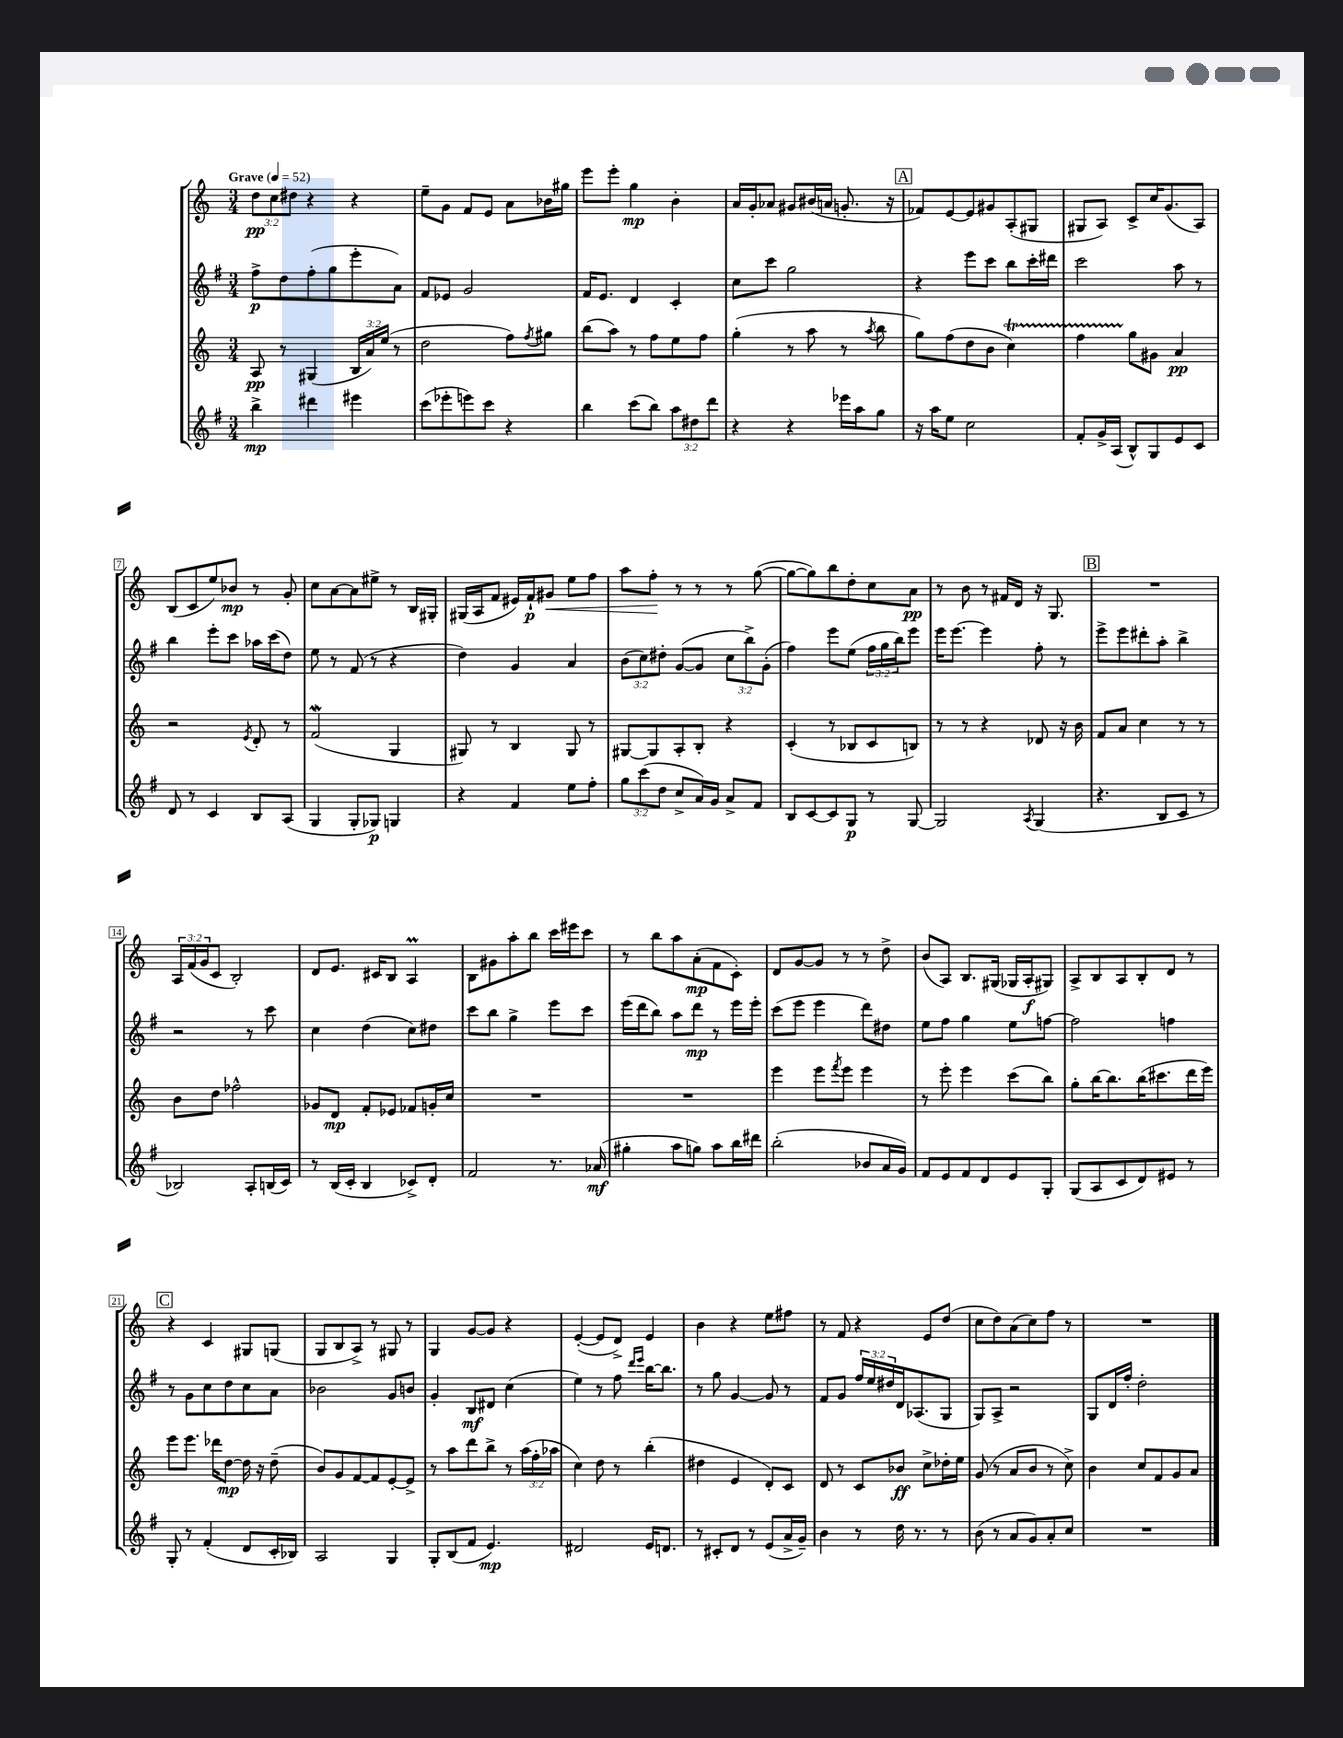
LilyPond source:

<<
\new StaffGroup <<
\new Staff = "s0" {
    \clef treble \key c \major \numericTimeSignature \time 3/4 \override Staff.TupletNumber.text = #tuplet-number::calc-fraction-text \tempo "Grave" 4 = 52
    \tuplet 3/2 { d''8\pp c''8 dis''8 } r4 r4 |
    e''8-- g'8 f'8 e'8 a'8 bes'16 gis''16 |
    e'''8 e'''8-. g''4\mp b'4-. |
    a'16 g'16-. aes'8 gis'8 bis'16( a'16 g'8.-. r16 |
    \mark \markup { \box "A" } fes'8) e'8~ e'8 gis'8 a8-.( gis8 |
    gis8 a8) c'8-> c''16 g'8.( a8) |
    b8( c'8 e''8) bes'8\mp r8 g'8-. |
    c''8 a'8~ a'8 eis''8-> r8 b16 gis16-. |
    gis16( a16 f'8 eis'16) f'16-!\p gis'8\< e''8 f''8 |
    a''8 f''8-.\! r8 r8 r8 g''8~( |
    g''8~ g''8) b''8 d''8-. c''8 a'8\pp |
    r8 b'8 r8 fis'16 d'16 r16 g8. |
    \mark \markup { \box "B" } R2. |
    \tuplet 3/2 { a16 f'16( g'16 } c'8 b2-.) |
    d'8 e'8. cis'16 b8 a4\prall |
    b8 gis'8 a''8-. b''8 c'''16 eis'''16 c'''8 |
    r8 b''8 a''8 a'8-.\mp( f'8 c'8-.) |
    d'8 g'8~ g'8 r8 r8 d''8-> |
    b'8( a8) b8. gis16( ges16 a16-.\f gis8) |
    a8-> b8 a8 b8-. d'8 r8 |
    \mark \markup { \box "C" } r4 c'4 gis8 g8( |
    g8 b8 a8->) r8 gis8 r8 |
    g4 g'8~ g'8 r4 |
    e'4~-.( e'8 d'8->) e'4 |
    b'4 r4 e''8 fis''8 |
    r8 f'8 r4 e'8 d''8( |
    c''8 d''8) a'8( c''8) f''8 r8 |
    R2. \bar "|." |
}
\new Staff = "s1" {
    \clef treble \key g \major \numericTimeSignature \time 3/4 \override Staff.TupletNumber.text = #tuplet-number::calc-fraction-text
    fis''8->\p d''8 fis''8-.( g''8 e'''8-. a'8) |
    fis'8 ees'8 g'2 |
    fis'16 e'8. d'4 c'4-. |
    c''8 c'''8 g''2 |
    \mark \markup { \box "A" } r4 e'''8 c'''8 b''8 c'''16-. dis'''16 |
    c'''2 a''8 r8 |
    b''4 e'''8-. c'''8 aes''16 c'''16( d''8) |
    e''8 r8 fis'8( r8 r4 |
    d''4) g'4 a'4 |
    \tuplet 3/2 { b'8( c''8) dis''8-. } g'8~( g'8 \tuplet 3/2 { c''8 b''8->) g'8-.( } |
    fis''4) e'''8 e''8( \tuplet 3/2 { fis''16 g''16 b''16) } e'''8 |
    e'''16 e'''8.~ e'''4 fis''8-. r8 |
    \mark \markup { \box "B" } e'''8-> e'''8 dis'''8-. a''8-. b''4-> |
    r2 r8 c'''8 |
    c''4 d''4( c''8) dis''8 |
    c'''8 b''8 g''4-> e'''8 c'''8 |
    e'''16( d'''16 b''8) a''8 d'''8\mp r8 e'''16 e'''16-. |
    c'''8( e'''8 e'''4 d'''8) dis''8 |
    e''8 fis''8 g''4 e''8 f''8~ |
    f''2 f''4 |
    \mark \markup { \box "C" } r8 g'8 c''8 d''8 c''8 a'8 |
    bes'2 g'8 b'8 |
    g'4-. b8\mf dis'8 c''4( |
    e''4) r8 fis''8 \grace { d'''16 e'''16 } b''16~ b''8. |
    r8 g''8 g'4~ g'8 r8 |
    fis'8 g'8 \tuplet 3/2 { fis''16 e''16 dis''16 } d'16 aes8.( g8 |
    g8) a8-> r2 |
    g8 d'16 fis''16-. d''2-. \bar "|." |
}
\new Staff = "s2" {
    \clef treble \key c \major \numericTimeSignature \time 3/4 \override Staff.TupletNumber.text = #tuplet-number::calc-fraction-text
    a8\pp r8 gis4( \tuplet 3/2 { b16 a'16) e''16( } r8 |
    d''2 f''8) \acciaccatura { f''8 } gis''8 |
    b''8( a''8) r8 f''8 e''8 f''8 |
    g''4-.( r8 a''8 r8 \acciaccatura { a''8 } b''8 |
    \mark \markup { \box "A" } g''8) f''8( d''8 b'8 c''4\startTrillSpan) |
    f''4 g''8\stopTrillSpan gis'8 a'4\pp |
    r2 \acciaccatura { e'8 } d'8-. r8 |
    f'2\mordent( g4 |
    gis8) r8 b4 gis8 r8 |
    gis8~ gis8 a8-. b8-. r4 |
    c'4-.( r8 bes8 c'8 b8) |
    r8 r8 r4 des'8 r16 b'16 |
    \mark \markup { \box "B" } f'8 a'8 c''4 r8 r8 |
    b'8 d''8 fes''2-^ |
    ges'8 d'8\mp f'8-. ees'8 fes'8 g'16-. c''16 |
    R2. |
    R2. |
    e'''4 e'''8 \acciaccatura { f'''8 } e'''8 e'''4 |
    r8 e'''8-. e'''4 c'''8( b''8) |
    g''8-. b''16~ b''8. b''16( cis'''8. d'''16 e'''16) |
    \mark \markup { \box "C" } e'''8 e'''8. des'''16 d''8~\mp d''16 r16 d''8--( |
    b'8) g'8 f'8~ f'8 e'8~-. e'8-> |
    r8 a''8 d'''8 b''8-> r8 \tuplet 3/2 { a''16( f''16-. aes''16 } |
    c''4) d''8 r8 b''4-.( |
    dis''4 e'4 d'8-.) c'8 |
    d'8 r8 c'8 bes'8\ff c''8-> des''16-. e''16 |
    g'8( r8 a'8 b'8 r8 c''8->) |
    b'4 c''8 f'8 g'8 a'8 \bar "|." |
}
\new Staff = "s3" {
    \clef treble \key g \major \numericTimeSignature \time 3/4 \override Staff.TupletNumber.text = #tuplet-number::calc-fraction-text
    b''4->\mp dis'''4 eis'''4 |
    c'''8( ees'''8-. e'''8) c'''8 r4 |
    b''4 c'''8( b''8) \tuplet 3/2 { a''8 dis''8 d'''8 } |
    r4 r4 ees'''16 a''16 g''8 |
    \mark \markup { \box "A" } r16 a''16 e''8 c''2 |
    fis'8-. g'16-> a16( b8-^) g8 e'8 c'8 |
    d'8 r8 c'4 b8 a8( |
    g4 g8-. ges8\p) g4 |
    r4 fis'4 e''8 fis''8-. |
    \tuplet 3/2 { g''8 c'''8( d''8 } c''8-> a'16) g'16 a'8-> fis'8 |
    b8 c'8~ c'8 g8\p r8 g8~ |
    g2 \acciaccatura { a8 } g4( |
    \mark \markup { \box "B" } r4. b8 c'8 r8 |
    bes2) a8-. b16( c'16) |
    r8 b16( c'16-. b4 ces'8->) d'8-. |
    fis'2 r8. aes'16\mf( |
    gis''4-. a''8 g''8) a''8 b''16 dis'''16 |
    b''2-.( bes'8 a'16 g'16) |
    fis'8 e'8 fis'8 d'8 e'8 g8-. |
    g8( a8 c'8 d'8) eis'8 r8 |
    \mark \markup { \box "C" } g8-. r8 fis'4-.( d'8 c'16-. bes16) |
    a2 g4 |
    g8-. b8( fis'8 e'4.\mp) |
    dis'2 e'16 d'8. |
    r8 cis'8-. d'8 r8 e'8( a'16-> g'16--) |
    b'4 r8 d''16 r8. r8 |
    b'8( r8 a'8 g'8) a'8-. c''8 |
    R2. \bar "|." |
}
>>
>>
\layout { \context { \Score \override BarNumber.stencil = #(make-stencil-boxer 0.1 0.3 ly:text-interface::print) } }
